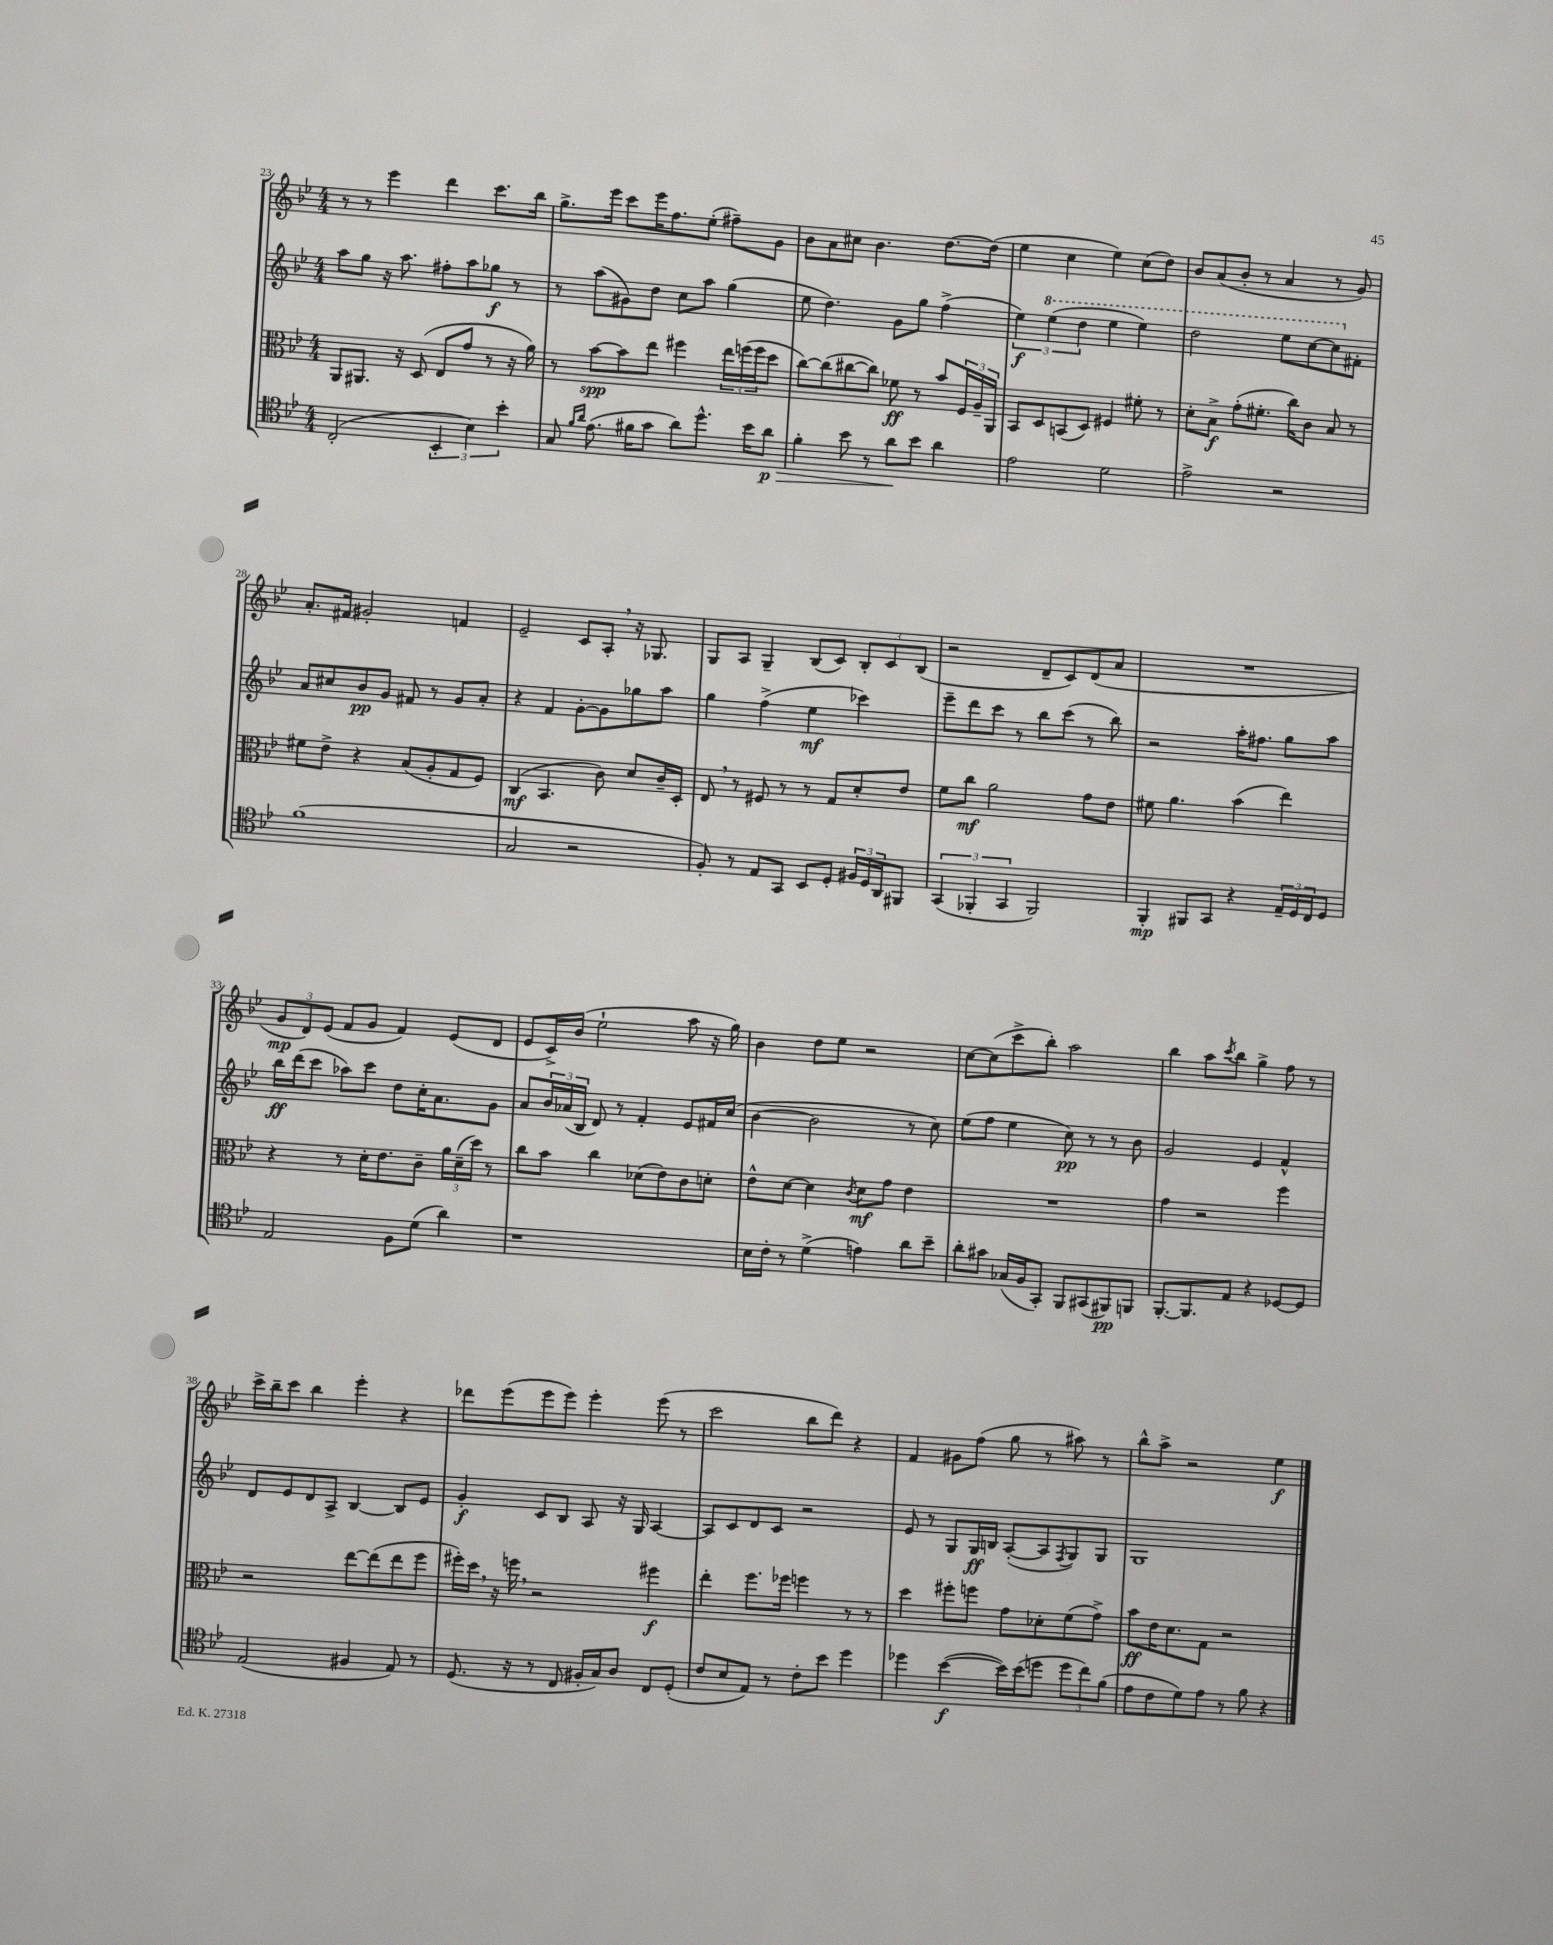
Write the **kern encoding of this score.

**kern	**kern	**kern	**kern
*staff4	*staff3	*staff2	*staff1
*clefC4	*clefC3	*clefG2	*clefG2
*k[b-e-]	*k[b-e-]	*k[b-e-]	*k[b-e-]
*M4/4	*M4/4	*M4/4	*M4/4
(2C'	8AA	8aa	8r
.	8.AA#	8gg	8r
.	.	16r	4eee-
.	16r	8.aa	.
.	(8D	.	.
6BB-'	8E-	8ff#'	4ddd
.	8g	8aa	.
6B-)	.	.	.
.	8r	8gg-	8.ccc
6b-'	.	.	.
.	16r	8r	.
.	16a)	.	16bb-
=	=	=	=
8G	8r	8r	8.gg^
16qqf	.	.	.
16qqa	.	.	.
(8.e-	[8b-	(8aa	.
.	.	.	16eee-
.	8b-]	8g#)	8ccc
16f#	.	.	.
8g	8ee-	8dd	16eee-
.	.	.	8.ff
8a)	4ff#	8cc	.
8.dd^^	.	8aa	(8ee-'
.	24ee-	(4gg	8ff#~)
.	(24ff	.	.
16b-	.	.	.
.	24ff	.	.
8a	8dd	.	8g
=	=	=	=
4f'	[8cc)	8ee-	8b-
.	(8cc]	4.dd)	8a
8b-	[8cc#	.	8cc#
8r	8cc#])	.	4.b-
8a	8f-	8g	.
8b-	8r	8gg	.
4a	8b-	(4ff^	[8.dd
.	24F	.	.
.	24A~	.	.
.	.	.	(16dd]
.	24AA	.	.
=	=	=	=
2e-	8BB-	6ee-)	4ee-
.	8D	.	.
.	.	(6eee-	.
.	(8BB	.	4cc
.	.	6ddd	.
.	8D)	.	.
2d	4F#	4eee-	4ee-)
.	8f#'	4eee-)	(8cc
.	8r	.	8dd)
=	=	=	=
2e-^	8d'	2ddd	8b-
.	8B-^	.	(8a
.	(8g'	.	8b-'
.	8.f#'	.	8r
2r	.	8eee-	4a
.	16cc)	.	.
.	8c	[8ccc	.
.	8B-	8ccc]	8r
.	8r	8f#'	8g)
=	=	=	=
(1f	8f#	8a	8.a'
.	8e-^	8cc#	.
.	.	.	16f#
.	4r	8b-	2g#'
.	.	8g	.
.	(8B-	8f#	.
.	8A'	8r	.
.	8G	8g	4f
.	8F)	8a'	.
=	=	=	=
2G	(4C	4r	2e-~
.	4.BB-	4f	.
2r	.	[8g'	8c
.	8c)	8g]	8A'
.	8d	8gg-	16r
.	.	.	8.G-
.	16c~	8aa	.
.	16D'	.	.
=	=	=	=
8F')	8E-	4gg	8G
8r	8r	.	8A
8E-	8F#	(4ff^	4G~
8GG	8r	.	.
8BB-	8r	4ee-	(8B-
8D'	8G	.	8c)
24F#	8d'	4ccc-)	12B-'
24D	.	.	.
24AA	.	.	12c
8FF#	8e-	.	.
.	.	.	(12B-
=	=	=	=
(6GG	8f	8eee-~	2r
.	8cc	8ddd	.
6FF-'	.	.	.
.	2a	8ccc	.
6GG	.	.	.
.	.	8r	.
2FF-)	.	8bb-	8d~
.	.	(8ccc	8c)
.	8g	8r	(8d
.	8e-	8bb-)	8a
=	=	=	=
4FF'	8f#	2r	1r
.	4.a	.	.
8FF#	.	.	.
8GG	.	.	.
4r	(4b-	16aa'	.
.	.	8.ff#	.
24E-~	4ee-)	8gg	.
24D	.	.	.
24C	.	.	.
8D	.	8aa	.
=	=	=	=
2E-	4r	16bb-	12g
.	.	(16ddd	.
.	.	.	12d)
.	.	8ccc	.
.	.	.	(12e-
.	8r	8aa-)	8f
.	16d'	8ccc	8g
.	8.e-	.	.
8F	.	8dd	4f)
(8d	8c~	16cc'	.
.	.	8.a	.
4a)	24a	.	(8e-
.	(24d~	.	.
.	24dd)	.	.
.	8r	8g	8d
=	=	=	=
1r	8cc	8a	8e-
.	8b-	24b-	16c^)
.	.	(24a-	.
.	.	.	(16b-
.	.	24B-	.
.	4cc	8d)	2ee-`
.	.	8r	.
.	(8d-	4f'	.
.	8e-)	.	.
.	8c	8e-	8aa
.	8d'	16f#	16r
.	.	(16cc	16gg)
=	=	=	=
16B-	8e-^^	[4b-	4b-
16c'	.	.	.
8r	[8d	.	.
(4d^	4d]	2b-]	8dd
.	.	.	8ee-
.	8qc	.	.
4e)	8d	.	2r
.	8g	.	.
8a	4e-	8r	.
8b-~	.	8cc)	.
=	=	=	=
8a'	1r	(8ee-	[8cc
8g#	.	8ff	(8cc]
(16G-	.	4ee-	8ccc^
16F	.	.	.
8GG')	.	.	8bb-')
8FF	.	8cc)	2aa
(8GG#	.	8r	.
8FF#)	.	8r	.
8FF	.	8b-	.
=	=	=	=
[8.FF'	4g	2g	4bb-
8.FF]	.	.	.
.	2r	.	8aa
.	.	.	8qccc
8E-	.	.	8bb-
4r	.	4e-	4gg^
[8D-	4ff	4f^^	8ff
8D-]	.	.	8r
=	=	=	=
(2E-	2r	8d	16ccc^
.	.	.	16bb-~
.	.	8e-	8ccc
.	.	8d	4bb-
.	.	8A^	.
4F#	[8ee-	[4B-	4eee-'
.	(8ee-]	.	.
8E-)	8ee-	8B-]	4r
8r	8ff	8e-	.
=	=	=	=
(8.D	16ff#')	4g'	8ddd-
.	16dd	.	.
.	16r	.	(8eee-
16r	16ff	.	.
8r	2r	8c	8eee-
8C	.	8B-	8eee-)
16F#'	.	8A	4eee-'
16G)	.	.	.
8A	.	16r	.
.	.	16G	.
8C	4ff#	[4A	(8eee-
(8D'	.	.	8r
=	=	=	=
8c	4ee-'	8A]	2ccc
8B-	.	8c	.
8E-)	8.ff	8d	.
8r	.	8c	.
.	16ff-	.	.
8c'	4ff	2r	8bb-
8b-	.	.	8ddd)
4dd	8r	.	4r
.	8r	.	.
=	=	=	=
4dd-	4dd	8e-	4f
.	.	8r	.
([4b-	8ff#'	8G	8g#
.	8ff	16G	(8ff
.	.	16B	.
16b-])	8g	([8A'	8gg
(16b-	.	.	.
8dd	8d-'	8A]	8r
.	.	8qF	.
12dd	(8f	8G)	8aa#)
12cc)	.	.	.
.	8g^)	8G	8r
(12f	.	.	.
=	=	=	=
8e-	8b-	1G	8bb-^^
8c	16e-	.	8aa^
.	8.d	.	.
8d)	.	.	2r
8e-	8G	.	.
8r	2r	.	.
8f	.	.	.
4r	.	.	4ee-
==	==	==	==
*-	*-	*-	*-
